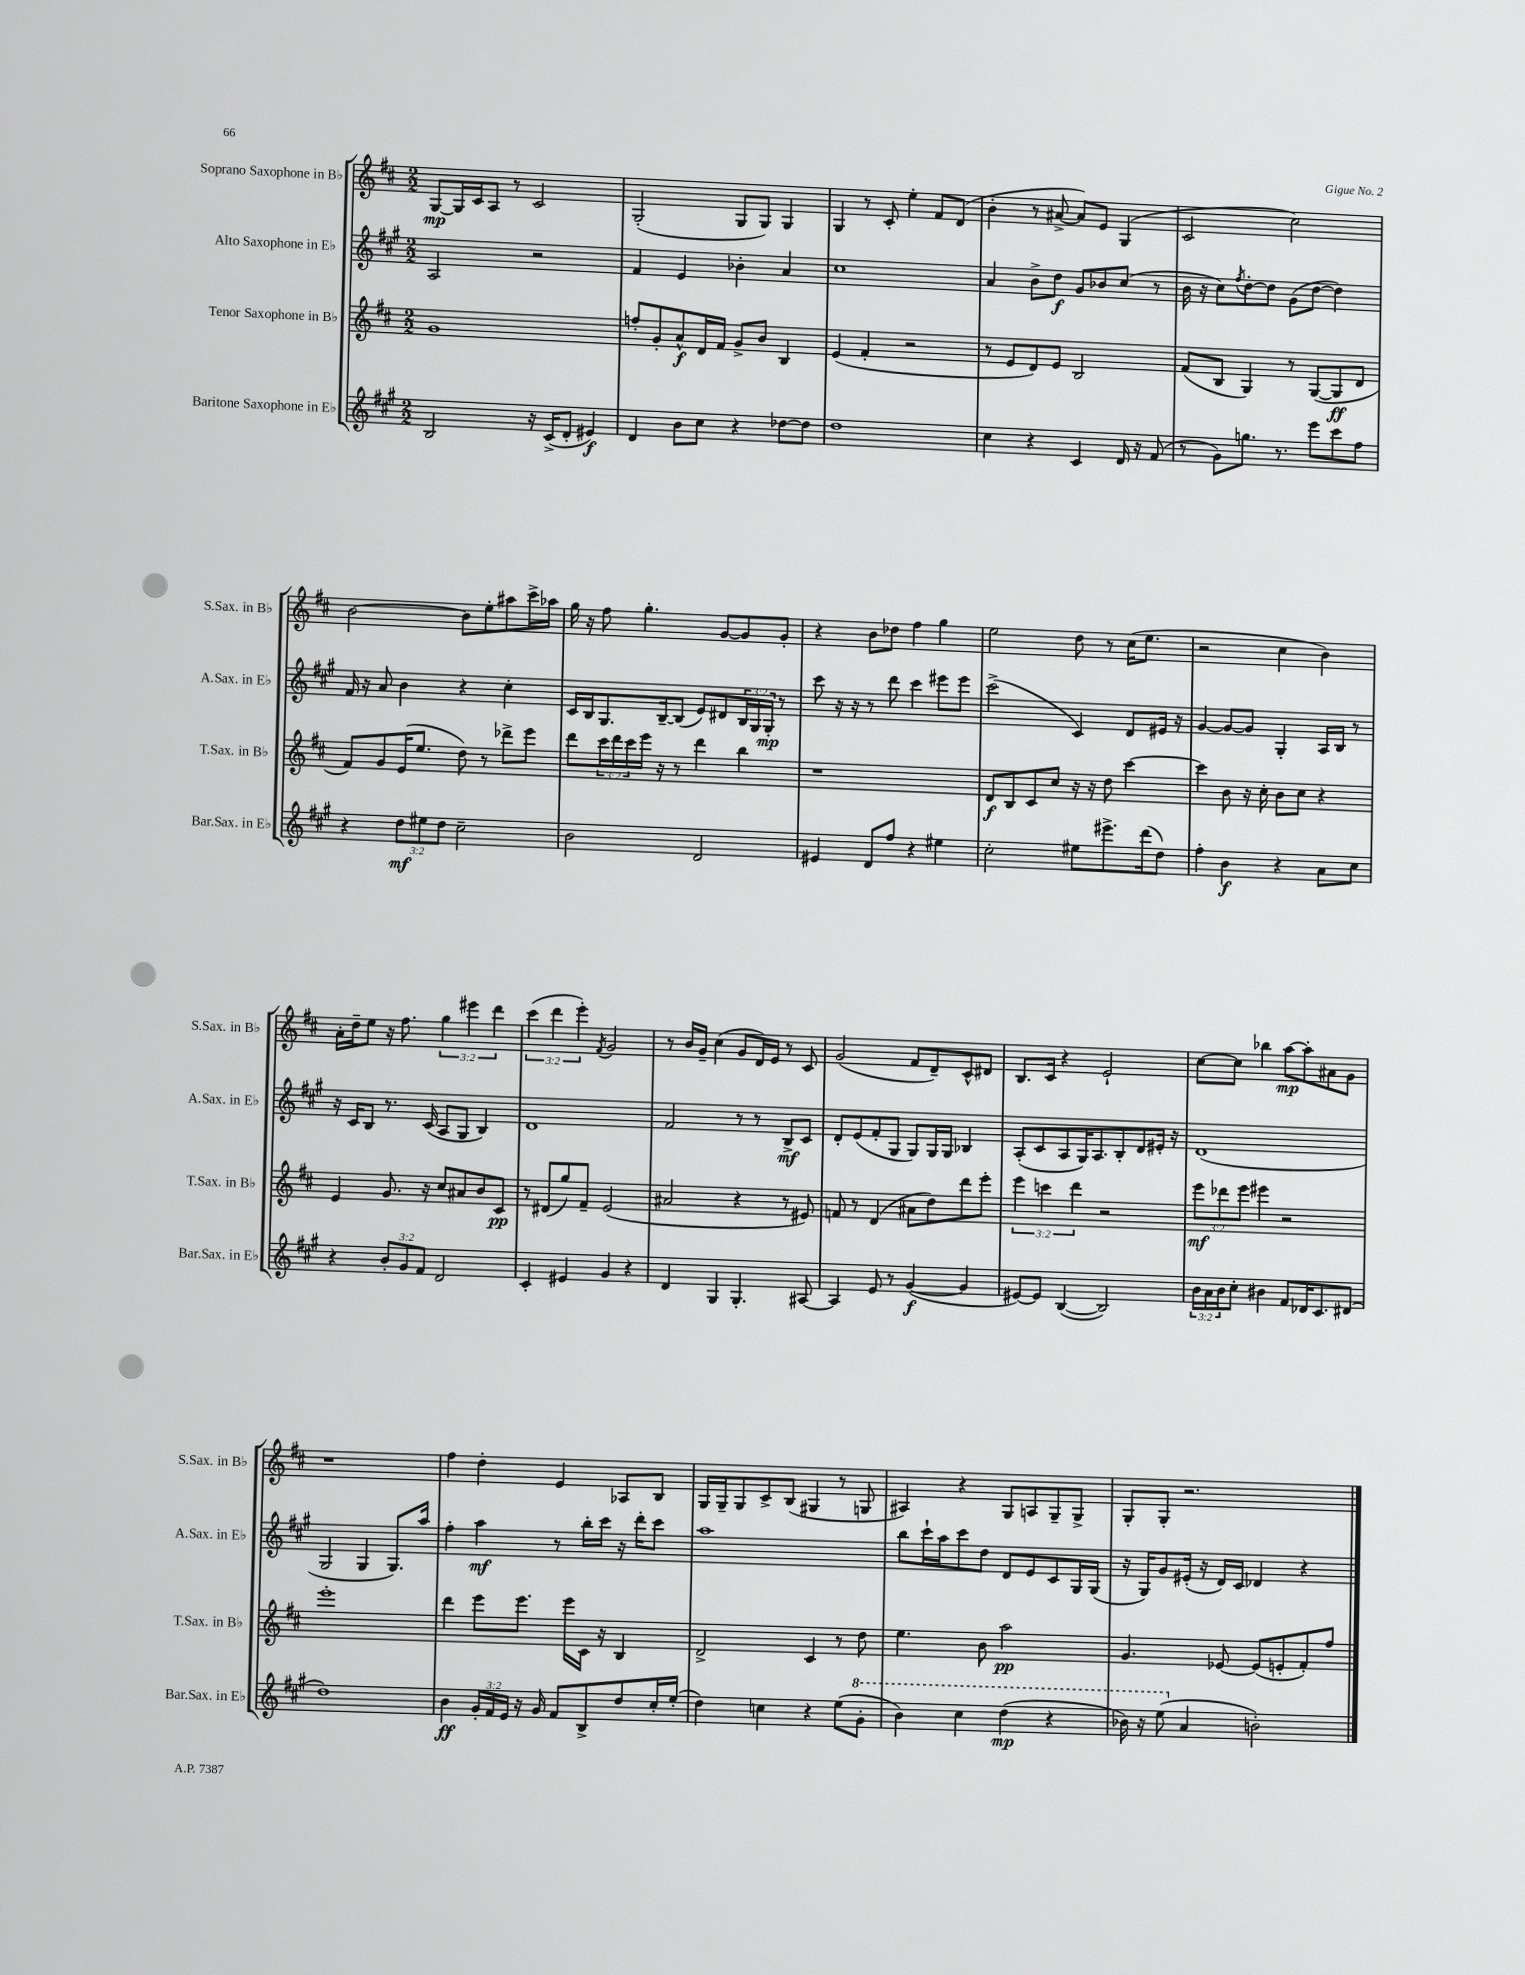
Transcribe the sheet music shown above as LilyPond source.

<<
\new StaffGroup <<
\new Staff = "s0" \with { instrumentName = "Soprano Saxophone in Bb" shortInstrumentName = "S.Sax. in Bb" } {
    \clef treble \key d \major \numericTimeSignature \time 2/2 \override Staff.TupletNumber.text = #tuplet-number::calc-fraction-text
    g8~\mp g16 cis'16 a8 r8 cis'2 |
    g2-.( g8 g8) g4 |
    g4 r8 cis'8-. e''4-. fis'8 d'8( |
    b'4-. r8 ais'8~-> ais'8) e'8 g4( |
    cis'2 cis''2) |
    b'2~ b'8 e''8-. ais''8 cis'''16-> aes''16 |
    g''16 r16 fis''8 g''4.-. g'8~ g'8 g'8-. |
    r4 b'8 des''8 fis''4 g''4 |
    e''2 d''8 r8 cis''16( e''8. |
    r2 cis''4 b'4) |
    a'16-. d''16-- e''8 r16 fis''8. \tuplet 3/2 { g''4 eis'''4 d'''4 } |
    \tuplet 3/2 { cis'''4( d'''4 e'''4-.) } \acciaccatura { fis'8 } g'2 |
    r8 b'16 g'16-- cis''4( g'8 d'16) e'16 r8 cis'8 |
    g'2( fis'8 d'8--) cis'8-^ dis'8 |
    b8. cis'16 r4 e'2-! |
    cis''8~ cis''8 bes''4 a''8~\mp a''8-. ais'8 g'8 |
    r1 |
    fis''4 d''4-. e'4 aes8 b8 |
    g16 g16-- g8 cis'8-> b8( gis4 r8 g8 |
    ais4) r4 g8 a8 g8-- g8-> |
    g8-. g8-. r2. \bar "|." |
}
\new Staff = "s1" \with { instrumentName = "Alto Saxophone in Eb" shortInstrumentName = "A.Sax. in Eb" } {
    \clef treble \key a \major \numericTimeSignature \time 2/2 \override Staff.TupletNumber.text = #tuplet-number::calc-fraction-text
    a2 r2 |
    fis'4 e'4 bes'4-. a'4 |
    cis''1 |
    a'4 b'8-> d''8\f gis'8 bes'8 cis''8( r8 |
    b'16 r16 cis''8) \acciaccatura { fis''8 } d''8~-. d''8 gis'8( d''8~ d''4) |
    fis'16 r16 a'8 b'4 r4 cis''4-. |
    cis'16 b16 gis8. b16~-- b8( e'8) dis'8 \tuplet 3/2 { b16 gis16 gis16-.\mp } r8 |
    cis'''8 r16 r16 r8 d'''8 cis'''4 eis'''8 eis'''8 |
    cis'''2->( cis'4) d'8 eis'16 r16 |
    gis'4~ gis'8~ gis'8 gis4-. a16 b16 r8 |
    r16 cis'16 b8 r8. cis'16( a8 gis8 b4) |
    d'1 |
    fis'2 r8 r8 b8->\mf cis'8 |
    d'8-. e'8( fis'8-. gis8 gis8) gis16 gis16 bes4 |
    a8-.( cis'8 a8 gis16) a8. b8-. d'8 eis'16-. r16 |
    d'1( |
    gis2 gis4 gis8.) a''16 |
    fis''4-. a''4\mf r8 b''16-. cis'''16 r16 d'''16-. cis'''8 |
    a''1 |
    b''8 cis'''16-! a''16 cis'''8 d''8 d'8 e'8 cis'8 gis16 gis16( |
    r16 gis16) gis'8 eis'16-.( r16 d'16) cis'16 des'4 r4 \bar "|." |
}
\new Staff = "s2" \with { instrumentName = "Tenor Saxophone in Bb" shortInstrumentName = "T.Sax. in Bb" } {
    \clef treble \key d \major \numericTimeSignature \time 2/2 \override Staff.TupletNumber.text = #tuplet-number::calc-fraction-text
    g'1 |
    f''8-. g'8-. a'8-^\f d'16 fis'16 g'8-> b'8 b4 |
    e'4( fis'4-. r2 |
    r8 e'8 d'8) e'8 b2 |
    fis'8( b8 g4) r8 g8~( g8\ff d'8 |
    fis'8) g'8 e'16( e''8. d''8) r8 des'''8-> e'''8 |
    d'''8 \tuplet 3/2 { cis'''16 d'''16 cis'''16 } e'''16 r16 r8 d'''4 b''4 |
    r1 |
    d'8\f b8 cis'8 cis''8 r16 r16 d''8 cis'''4~ |
    cis'''4 b'8 r16 cis''16-. b'8 cis''8 r4 |
    e'4 g'8. r16 cis''8 ais'8 b'8 cis'8\pp |
    r8 dis'8( g''8) fis'8-- e'2( |
    ais'2 r4 r8 eis'8) |
    f'8 r8 d'4( ais'8 d''8) d'''8 e'''8-. |
    \tuplet 3/2 { e'''4 c'''4 d'''4 } r2 |
    \tuplet 3/2 { e'''8\mf des'''8 e'''8 } eis'''4 r2 |
    e'''1-. |
    d'''4 e'''8 e'''8. e'''16 cis'16 r16 b4 |
    d'2-> cis'4 r8 d''8 |
    e''4. b'8 a''2\pp |
    g'4. ees'8~ ees'8( e'8-. fis'8-.) fis''8 \bar "|." |
}
\new Staff = "s3" \with { instrumentName = "Baritone Saxophone in Eb" shortInstrumentName = "Bar.Sax. in Eb" } {
    \clef treble \key a \major \numericTimeSignature \time 2/2 \override Staff.TupletNumber.text = #tuplet-number::calc-fraction-text
    b2 r16 cis'16->( d'8-. eis'4\f) |
    d'4 b'8 cis''8 r4 des''8~ des''8 |
    d''1 |
    cis''4 r4 cis'4 d'16 r16 fis'8( |
    r8 gis'8) g''8. r8. e'''8 cis'''8 fis''8 |
    r4 \tuplet 3/2 { d''8\mf eis''8 d''8 } cis''2-- |
    b'2 d'2 |
    eis'4 d'8 fis''8 r4 eis''4 |
    cis''2-. eis''8 eis'''8.-> d'''16( d''8) |
    fis''4-. b'4\f r4 a'8 cis''8 |
    r4 \tuplet 3/2 { b'8-. gis'8 fis'8 } d'2 |
    cis'4-. eis'4 gis'4 r4 |
    d'4 gis4 gis4.-. ais8~ |
    ais4 e'8 r8 gis'4~\f( gis'4 |
    eis'8~) eis'8 b4~( b2) |
    \tuplet 3/2 { b'16 a'16 b'16 } cis''8-. bis'4 fis'8 des'16 cis'8. dis'8( |
    d''1) |
    b'4\ff \tuplet 3/2 { gis'16-. fis'16 e'16 } r16 gis'16 fis'8 b8-> d''8 cis''16-. e''16-.( |
    d''4) c''4 r4 e''8( \ottava #1 gis''8-. |
    b''4) cis'''4 d'''4\mp( r4 |
    bes''16) r16 e'''8( \ottava #0 a'4 b'!2-.) \bar "|." |
}
>>
>>
\layout { \context { \Score \remove "Bar_number_engraver" } }
